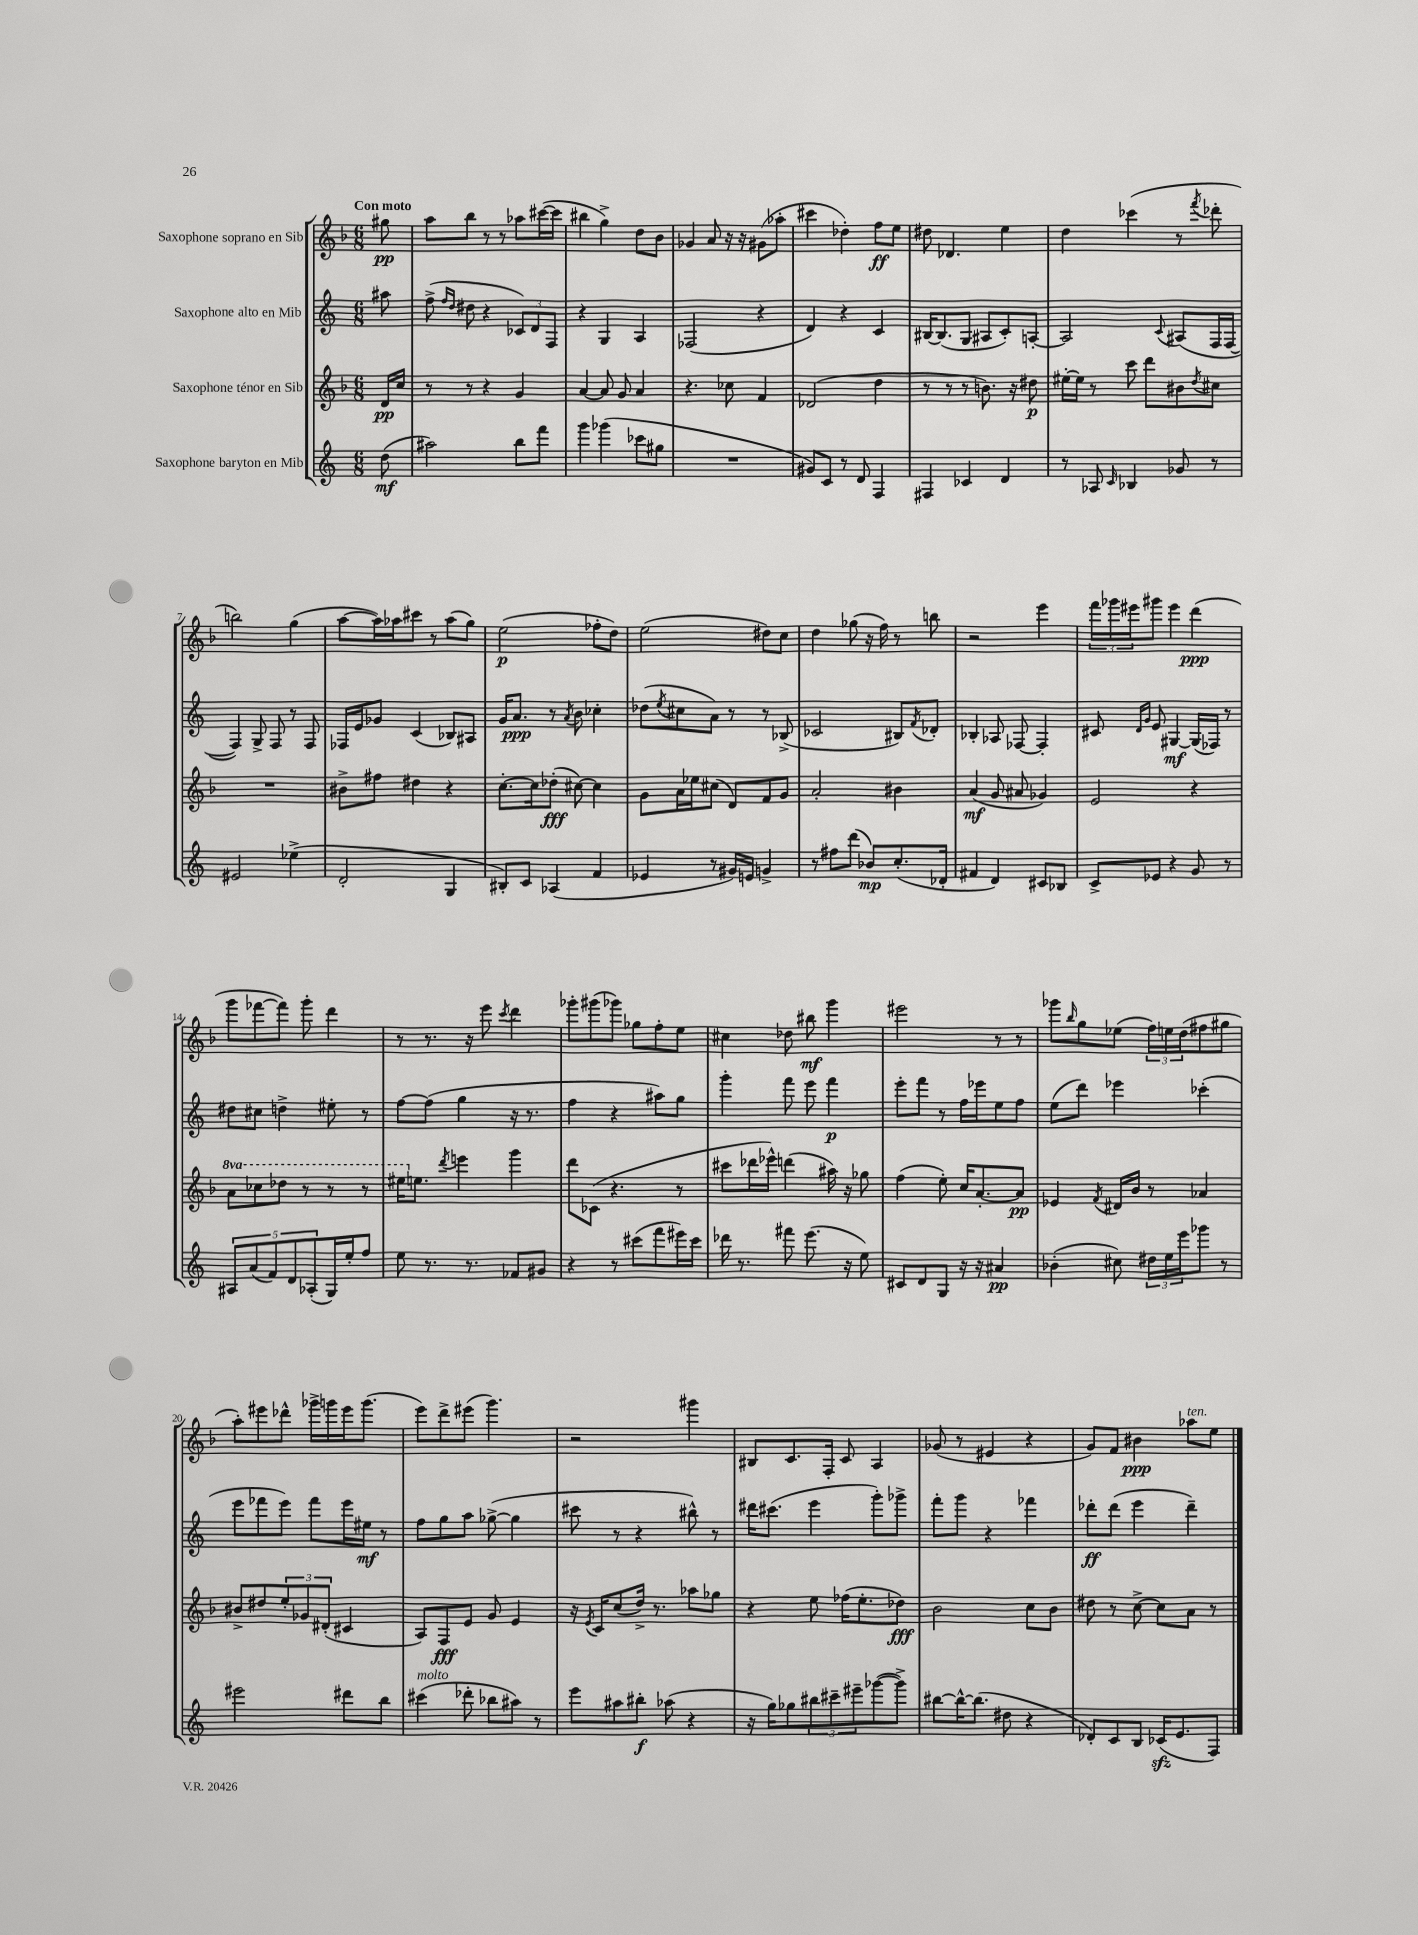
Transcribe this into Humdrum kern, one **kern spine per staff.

**kern	**dynam	**kern	**dynam	**kern	**dynam	**kern	**dynam
*part4	*part4	*part3	*part3	*part2	*part2	*part1	*part1
*staff4	*staff4	*staff3	*staff3	*staff2	*staff2	*staff1	*staff1
*I"Saxophone baryton en Mib	*	*I"Saxophone ténor en Sib	*	*I"Saxophone alto en Mib	*	*I"Saxophone soprano en Sib	*
*clefG2	*	*clefG2	*	*clefG2	*	*clefG2	*
*k[]	*	*k[b-]	*	*k[]	*	*k[b-]	*
*M6/8	*	*M6/8	*	*M6/8	*	*M6/8	*
=	=	=	=	=	=	=	=
!	!	!	!	!	!	!LO:TX:a:B:t=Con moto	!
(8dd\	mf	16d/LL	pp	8aa#X\	.	8gg#X\	pp
.	.	16cc/JJ	.	.	.	.	.
=1	=1	=1	=1	=1	=1	=1	=1
2aa#X\)	.	8r	.	(8ff^\	.	8aa\L	.
.	.	.	.	16qqff/LL	.	.	.
.	.	.	.	16qqdd/JJ	.	.	.
.	.	8r	.	8dd#X\	.	8bb-\J	.
.	.	4r	.	4r	.	8r	.
.	.	.	.	.	.	8r	.
8bb\L	.	4g/	.	12c-X/L)	.	8aa-X\L	.
.	.	.	.	12d/	.	.	.
8fff\J	.	.	.	.	.	([16ccc#X\L	.
.	.	.	.	12F/J	.	.	.
.	.	.	.	.	.	16ccc#\JJ]	.
=2	=2	=2	=2	=2	=2	=2	=2
4ggg\	.	[4a/	.	4r	.	4bb#X\	.
(4ggg-X\	.	8a/]	.	4G/	.	4gg^\)	.
.	.	8g/	.	.	.	.	.
8ccc-X\L	.	4a/	.	4A/	.	8dd\L	.
8gg#X\J	.	.	.	.	.	8b-\J	.
=3	=3	=3	=3	=3	=3	=3	=3
2.r	.	4.r	.	(2F-X/	.	4g-X/	.
.	.	.	.	.	.	8a/	.
.	.	8cc-X\	.	.	.	16r	.
.	.	.	.	.	.	16r	.
.	.	4f/	.	4r	.	(8g#X\L	.
.	.	.	.	.	.	8aa-X'\J	.
=4	=4	=4	=4	=4	=4	=4	=4
8g#X/L)	.	(2d-X/	.	4d/)	.	4ccc#X\	.
8c/J	.	.	.	.	.	.	.
8r	.	.	.	4r	.	4dd-X'\)	.
8d/	.	.	.	.	.	.	.
4F/	.	4dd\	.	4c/	.	8ff\L	ff
.	.	.	.	.	.	8ee\J	.
=5	=5	=5	=5	=5	=5	=5	=5
4F#X/	.	8r	.	[16B#X/KL	.	8dd#X\	.
.	.	.	.	(8.B#/]	.	.	.
.	.	8r	.	.	.	4.d-X/	.
4c-X/	.	8r	.	8G/J	.	.	.
.	.	8.bn\)	.	8A#X/L	.	.	.
4d/	.	.	.	8c'/)	.	4ee\	.
.	.	16r	.	.	.	.	.
.	.	8dd#X\	p	[8An'/J	.	.	.
=6	=6	=6	=6	=6	=6	=6	=6
8r	.	[16ee#X'\LL	.	2A/]	.	4dd\	.
.	.	16ee#\JJ]	.	.	.	.	.
8A-X/	.	8r	.	.	.	.	.
16qqc/	.	.	.	.	.	.	.
4B-X/	.	8ccc\	.	.	.	(4ccc-X\	.
.	.	8ddd\L	.	.	.	.	.
.	.	.	.	8qqc/	.	.	.
8g-X/	.	8b#X\	.	(8A#X/L	.	8r	.
.	.	8qdd/	.	.	.	8qfff/	.
8r	.	8cc#X\J	.	16F/L	.	8ddd-X'\	.
.	.	.	.	[16F/JJ	.	.	.
!!LO:LB:g=z
=7	=7	=7	=7	=7	=7	=7	=7
2e#X/	.	2.r	.	4F/])	.	2bbn\)	.
.	.	.	.	8G^/	.	.	.
.	.	.	.	8F/	.	.	.
(4ee-X^\	.	.	.	8r	.	(4gg\	.
.	.	.	.	8F/	.	.	.
=8	=8	=8	=8	=8	=8	=8	=8
2d'/	.	8b#X^\L	.	16F-X/LL	.	[8aa\L	.
.	.	.	.	16e/J	.	.	.
.	.	8ff#X\J	.	8g-X/J	.	16aa\L])	.
.	.	.	.	.	.	16aa-X\J	.
.	.	4dd#X\	.	(4c/	.	8ccc#X\J	.
.	.	.	.	.	.	8r	.
4G/	.	4r	.	8B-X/L)	.	(8aa-\L	.
.	.	.	.	8A#X/J	.	8gg\J)	.
=9	=9	=9	=9	=9	=9	=9	=9
8B#X'/L)	.	[8.cc'\L	.	16g/KL	.	(2ee\	p
.	.	.	.	8.a/J	ppp	.	.
8c/J	.	.	.	.	.	.	.
.	.	16cc\k]	.	.	.	.	.
(4A-X/	.	(8dd-X'\J	fff	8r	.	.	.
.	.	.	.	8qa/	.	.	.
.	.	[8cc#X\)	.	8b\	.	.	.
4f/	.	4cc#\]	.	4cc-X'\	.	8ff-X'\L	.
.	.	.	.	.	.	8dd\J)	.
=10	=10	=10	=10	=10	=10	=10	=10
4e-X/	.	8g\L	.	(8dd-X\L	.	(2ee\	.
.	.	.	.	8qee/	.	.	.
.	.	16a\L	.	8cc#X\	.	.	.
.	.	16ee-X\J	.	.	.	.	.
8r	.	(8cc#X\J	.	8a\J)	.	.	.
16g#X/LL)	.	8d/L)	.	8r	.	.	.
16en/JJ	.	.	.	.	.	.	.
4gn^/	.	8f/	.	8r	.	8dd#X\L)	.
.	.	8g/J	.	(8B-X^/	.	8cc\J	.
=11	=11	=11	=11	=11	=11	=11	=11
8r	.	2a'/	.	2c-X/	.	4dd\	.
8ff#X\L	.	.	.	.	.	.	.
(8ddd\J	.	.	.	.	.	(8gg-X\	.
8b-X/L)	mp	.	.	.	.	16r	.
.	.	.	.	.	.	16ff\)	.
(8.cc'/	.	4b#X\	.	8B#X/L)	.	8r	.
.	.	.	.	8qf/	.	.	.
.	.	.	.	8d-X'/J	.	8bbn\	.
16d-X'/Jk	.	.	.	.	.	.	.
=12	=12	=12	=12	=12	=12	=12	=12
4f#X/	.	(4a/	mf	4B-X'/	.	2r	.
4d/)	.	8g/	.	8A-X/	.	.	.
.	.	8a#X/	.	[8F-X/	.	.	.
8c#X/L	.	4g-X/)	.	4F-'/]	.	4eee\	.
8B-X/J	.	.	.	.	.	.	.
=13	=13	=13	=13	=13	=13	=13	=13
8c^/L	.	2e/	.	8c#X/	.	24fff\LL	.
.	.	.	.	.	.	24ggg-X\	.
.	.	.	.	.	.	24eee#X\J	.
.	.	.	.	16qqd/LL	.	.	.
.	.	.	.	16qqg/JJ	.	.	.
8e-X/J	.	.	.	8e/	.	8ggg#X\J	.
4r	.	.	.	[4G#X/	mf	4eee#\	.
8g/	.	4r	.	(16G#/LL]	.	(4ddd\	ppp
.	.	.	.	16F-X/JJ)	.	.	.
8r	.	.	.	8r	.	.	.
!!LO:LB:g=z
=14	=14	=14	=14	=14	=14	=14	=14
*	*	*8va	*	*	*	*	*
10A#X/L	.	8aa\L	.	8dd#X\L	.	8ggg\L	.
(10a/	.	.	.	.	.	.	.
.	.	8ccc-X\	.	8cc#X\J	.	[8fff-X\	.
10f/)	.	.	.	.	.	.	.
.	.	8ddd-X\J	.	4ddn^\	.	8fff-\J])	.
10d/	.	.	.	.	.	.	.
.	.	8r	.	.	.	8ggg'\	.
(10A-X'/	.	.	.	.	.	.	.
16G/L)	.	8r	.	8ee#X'\	.	4ddd\	.
16ee'/J	.	.	.	.	.	.	.
8ff/J	.	8r	.	8r	.	.	.
=15	=15	=15	=15	=15	=15	=15	=15
8ee\	.	16eee#X\KL	.	[8ff\L	.	8r	.
*	*	*X8va	*	*	*	*	*
.	.	8.een\J	.	.	.	.	.
8.r	.	.	.	(8ff\J]	.	8.r	.
.	.	8qddd/	.	.	.	.	.
.	.	4eeen\	.	4gg\	.	.	.
8.r	.	.	.	.	.	16r	.
.	.	.	.	.	.	8eee\	.
.	.	.	.	.	.	8qccc/	.
8f-X/L	.	4ggg\	.	16r	.	4ddd\	.
.	.	.	.	8.r	.	.	.
8g#X/J	.	.	.	.	.	.	.
=16	=16	=16	=16	=16	=16	=16	=16
4r	.	8ddd\L	.	4ff\	.	8ggg-X'\L	.
.	.	(8c-X\J	.	.	.	(8ggg#X\	.
8r	.	4.r	.	4r	.	8ggg-X\J)	.
(8ccc#X\L	.	.	.	.	.	8gg-X\L	.
8fff\	.	.	.	8aa#X\L)	.	8ff'\	.
16eee#X\L)	.	8r	.	8gg\J	.	8ee\J	.
16ccc#\JJ	.	.	.	.	.	.	.
=17	=17	=17	=17	=17	=17	=17	=17
16ddd-X\	.	8ccc#X\L	.	4ggg'\	.	4cc#X\	.
8.r	.	.	.	.	.	.	.
.	.	16ddd-X\L	.	.	.	.	.
.	.	16eee-X^^\JJ)	.	.	.	.	.
8fff#X\	.	(4dddn\	.	8fff\	.	8dd-X\	.
(8.eee\	.	.	.	8eee\	.	8bb#X\	mf
.	.	16aa#X\)	.	4fff\	p	4ggg\	.
16r	.	16r	.	.	.	.	.
8ee\)	.	8gg-X\	.	.	.	.	.
=18	=18	=18	=18	=18	=18	=18	=18
8c#X/L	.	(4ff\	.	8eee'\L	.	2eee#X\	.
8d/	.	.	.	8fff\J	.	.	.
8G/J	.	8ee'\)	.	8r	.	.	.
16r	.	16cc/KL	.	16ff\LL	.	.	.
16r	.	[8.a'/	.	16eee-X\J	.	.	.
4a#X/	pp	.	.	8ee\	.	8r	.
.	.	8a/J]	pp	8ff\J	.	8r	.
=19	=19	=19	=19	=19	=19	=19	=19
(4b-X'\	.	4e-X/	.	(8ee\L	.	8ggg-X\L	.
.	.	.	.	.	.	16qqbb-/	.
.	.	.	.	8ddd\J)	.	8gg\	.
.	.	8qf/	.	.	.	.	.
8cc#X\)	.	16d#X/LL	.	4eee-X\	.	(8ee-X\J	.
.	.	16b-/JJ	.	.	.	.	.
24dd#X\LL	.	8r	.	.	.	24ff\LL)	.
24ee\	.	.	.	.	.	24een\	.
24eee\J	.	.	.	.	.	(24dd\J	.
8ggg-X\J	.	4a-X/	.	(4ccc-X'\	.	8ff#X\	.
8r	.	.	.	.	.	8gg#X\J	.
!!LO:LB:g=z
=20	=20	=20	=20	=20	=20	=20	=20
2eee#X\	.	8b#X^/L	.	8eee\L	.	8aa'\L)	.
.	.	8dd#X/	.	8fff-X\	.	8eee#X\	.
.	.	12ee'/	.	8eee\J)	.	8ddd-X^^\J	.
.	.	12g-X/	.	.	.	.	.
.	.	.	.	8fff-\L	.	16ggg-X^\LL	.
.	.	(12d#X'/J	.	.	.	.	.
.	.	.	.	.	.	16gggn\	.
8ddd#X\L	.	4c#X/	.	16eee\L	.	16eee#\J	.
.	.	.	.	16ee#X\JJ	mf	(8.ggg\J	.
8bb\J	.	.	.	8r	.	.	.
=21	=21	=21	=21	=21	=21	=21	=21
!LO:TX:a:i:t=molto	!	!	!	!	!	!	!
(4ccc#X\	.	8A/L)	.	8ff\L	.	8eee\L)	.
.	.	8F/	fff	8gg\	.	8ddd^\	.
8ddd-X'\	.	8e/J	.	8aa\J	.	(8eee#X\J	.
8bb-X\L	.	8g/	.	([8gg-X^\	.	4.ggg\)	.
8aa#X\J)	.	4e/	.	4gg-\]	.	.	.
8r	.	.	.	.	.	.	.
=22	=22	=22	=22	=22	=22	=22	=22
8eee\L	.	16r	.	8ccc#X\	.	2r	.
.	.	8qe/	.	.	.	.	.
.	.	16c/KL	.	.	.	.	.
8aa#X\	.	(8cc/	.	8r	.	.	.
8bb#X'\J	f	16dd^/Jk)	.	4r	.	.	.
.	.	8.r	.	.	.	.	.
(8aa-X\	.	.	.	.	.	.	.
4r	.	8aa-X\L	.	8bb#X^^\)	.	4ggg#X\	.
.	.	8gg-X\J	.	8r	.	.	.
=23	=23	=23	=23	=23	=23	=23	=23
16r	.	4r	.	16ddd#X\KL	.	8B#X/L	.
16gg\KL)	.	.	.	(8.ccc#X\J	.	.	.
8gg-X\	.	.	.	.	.	8.c/	.
12bb#X\	.	8ee\	.	4eee\	.	.	.
.	.	.	.	.	.	16F'/Jk	.
12ccc#X~\	.	.	.	.	.	.	.
.	.	(16ff-X\KL	.	.	.	8c/	.
12eee#X~\	.	.	.	.	.	.	.
.	.	8.ee'\	.	.	.	.	.
([8ggg-X\	.	.	.	8ggg'\L)	.	4A/	.
8ggg-^\J])	.	8dd-X\J)	fff	8ggg-X^\J	.	.	.
=24	=24	=24	=24	=24	=24	=24	=24
[8bb#X\L	.	2b-\	.	8fff'\L	.	(8g-X/	.
16bb#^^\K_	.	.	.	8ggg\J	.	8r	.
(8.bb#\J]	.	.	.	.	.	.	.
.	.	.	.	4r	.	4e#X/	.
8dd#X\	.	.	.	.	.	.	.
4r	.	8cc\L	.	4fff-X\	.	4r	.
.	.	8b-\J	.	.	.	.	.
=25	=25	=25	=25	=25	=25	=25	=25
8d-X'/L)	.	8dd#X\	.	8ddd-X'\L	ff	8g/L)	.
8c/	.	8r	.	(8ddd-\J	.	8f/J	.
8B/J	.	[8cc^\	.	4eee\	.	4b#X\	ppp
(16c-Xzz/KL	.	8cc\L]	.	.	.	.	.
8.e/	.	.	.	.	.	.	.
!	!	!	!	!	!	!LO:TX:a:i:t=ten.	!
.	.	8a\J	.	4ddd-~\)	.	8aa-X\L	.
8F/J)	.	8r	.	.	.	8ee\J	.
==	==	==	==	==	==	==	==
*-	*-	*-	*-	*-	*-	*-	*-
